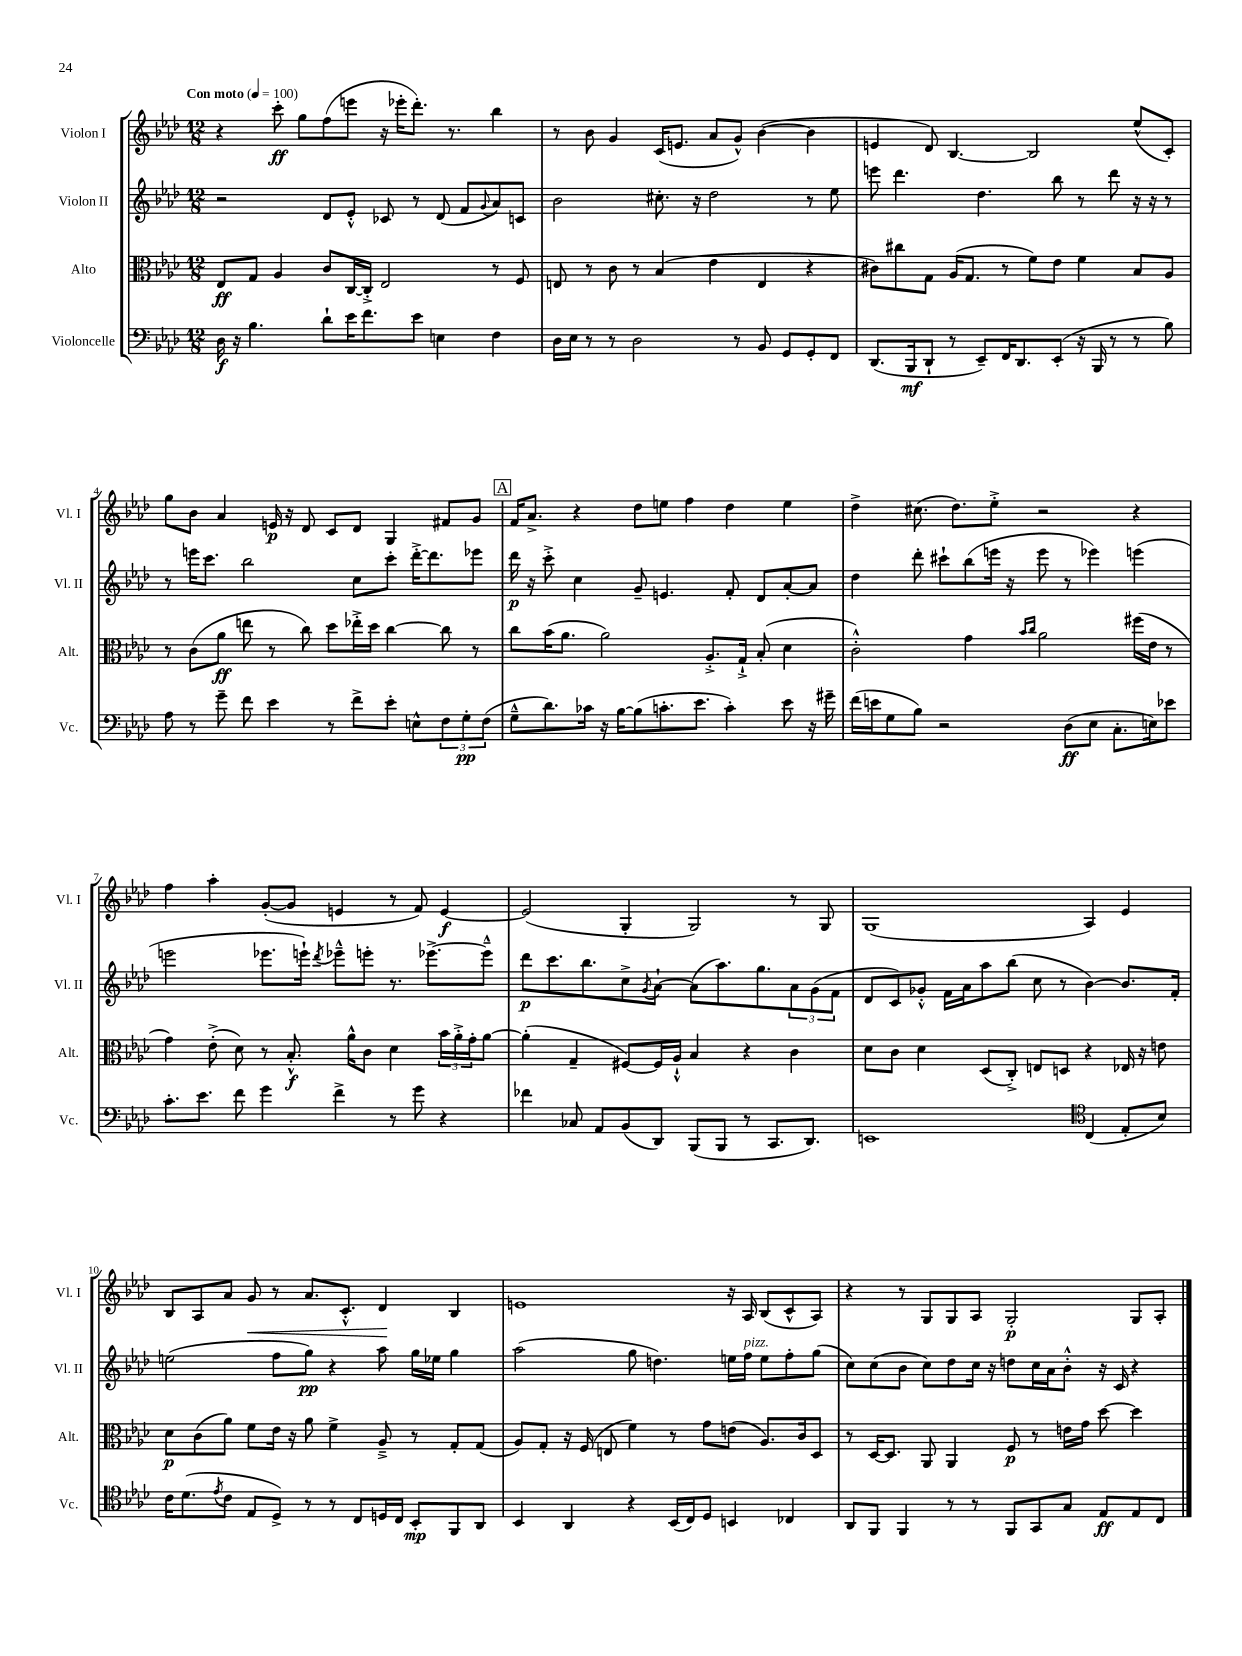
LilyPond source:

<<
\new StaffGroup <<
\new Staff = "s0" \with { instrumentName = "Violon I" shortInstrumentName = "Vl. I" } {
    \clef treble \key aes \major \numericTimeSignature \time 12/8 \tempo "Con moto" 4 = 100
    r4 c'''8-.\ff g''8 f''8( e'''8 r16 ees'''16-. des'''8.-.) r8. bes''4 |
    r8 bes'8 g'4 c'16( e'8. aes'8 g'8-^) bes'4~( bes'4 |
    e'4 des'8) bes4.~ bes2 ees''8-^( c'8-.) |
    g''8 bes'8 aes'4 e'16\p r16 des'8 c'8 des'8 g4 fis'8 g'8 |
    \mark \markup { \box "A" } f'16 aes'8.-> r4 des''8 e''8 f''4 des''4 e''4 |
    des''4-> cis''8.( des''8.) ees''8-.-> r2 r4 |
    f''4 aes''4-. g'8~-.( g'8 e'4 r8 f'8) e'4~\f |
    e'2( g4-. g2) r8 g8 |
    g1( aes4) ees'4 |
    bes8 aes8 aes'8 g'8\< r8 aes'8. c'8.-.-^ des'4\! bes4 |
    e'1 r16 aes16 bes8( c'8-^ aes8) |
    r4 r8 g8 g8 aes8 g2-.\p g8 aes8-. \bar "|." |
}
\new Staff = "s1" \with { instrumentName = "Violon II" shortInstrumentName = "Vl. II" } {
    \clef treble \key aes \major \numericTimeSignature \time 12/8
    r2 des'8 ees'8-.-^ ces'8 r8 des'8( f'8 \appoggiatura { g'8 } aes'8) c'8 |
    bes'2 cis''8.-. r16 des''2 r8 ees''8 |
    e'''8 des'''4. des''4. bes''8 r8 des'''8 r16 r16 r8 |
    r8 e'''16 c'''8. bes''2 c''8 c'''8-. des'''16~-.-> des'''8. ees'''8 |
    \mark \markup { \box "A" } des'''16\p r16 c'''8-.-> c''4 g'8-- e'4. f'8-. des'8 aes'8~-. aes'8 |
    des''4 des'''8-. cis'''8-! bes''8( e'''16 r16 e'''8 r8 ees'''4) e'''4( |
    e'''2 ees'''8. e'''16-!) \acciaccatura { des'''8 } ees'''8---^ e'''8-. r8. ees'''8.~-> ees'''8---^ |
    des'''8\p c'''8. bes''8. c''8-> \acciaccatura { g'8 } aes'8~-! aes'8( aes''8.) g''8. \tuplet 3/2 { aes'8 g'8( f'8 } |
    des'8 c'8) ges'8-.-^ f'16 aes'16 aes''8 bes''8( c''8 r8 bes'4~) bes'8. f'16-. |
    e''2( f''8 g''8\pp) r4 aes''8 g''16 ees''16 g''4 |
    aes''2( g''8 d''4.) e''16 f''16^\markup { \italic "pizz." } e''8 f''8-. g''8( |
    c''8) c''8( bes'8 c''8) des''8 c''16 r16 d''8 c''16 aes'16 bes'8-.-^ r16 c'16 r4 \bar "|." |
}
\new Staff = "s2" \with { instrumentName = "Alto" shortInstrumentName = "Alt." } {
    \clef alto \key aes \major \numericTimeSignature \time 12/8
    ees8\ff g8 aes4 c'8 c16~ c16-.-> ees2 r8 f8 |
    e8 r8 c'8 r8 bes4( ees'4 e4 r4 |
    cis'8) cis''8 g8 aes16( g8. r8 f'8) ees'8 f'4 bes8 aes8 |
    r8 c'8( aes'8\ff e''8 r8 c''8) des''8 ees''16-.-> des''16 c''4~ c''8 r8 |
    \mark \markup { \box "A" } c''8 bes'16( aes'8. aes'2) aes8.-.-> g16-!-> bes8-.( des'4 |
    c'2-.-^) g'4 \grace { bes'16 c''16 } aes'2 fis''16( ees'16 r8 |
    g'4) ees'8-.->( des'8) r8 bes8.-.-^\f aes'16-^ c'8 des'4 \tuplet 3/2 { bes'16 aes'16-.-> g'16-. } aes'8~ |
    aes'4-.( g4-- fis8~) fis16 aes16-!-^ bes4 r4 c'4 |
    des'8 c'8 des'4 des8( c8-.->) e8 d8 r4 ees16 r16 e'8 |
    des'8\p c'8( aes'8) f'8 ees'16 r16 aes'8 f'4-> aes8---> r8 g8-. g8( |
    aes8) g8-. r16 f16( e8 f'4) r8 g'8 e'8( aes8.) c'16 des8 |
    r8 des16~ des8. aes,8 aes,4 f8\p r8 e'16 g'16 des''8~ des''4 \bar "|." |
}
\new Staff = "s3" \with { instrumentName = "Violoncelle" shortInstrumentName = "Vc." } {
    \clef bass \key aes \major \numericTimeSignature \time 12/8
    des16\f r16 bes4. des'8-! ees'16 f'8. ees'8 e4 f4 |
    des16 ees16 r8 r8 des2 r8 bes,8 g,8 g,8-. f,8 |
    des,8.( bes,,16\mf des,8-! r8 ees,8--) f,16 des,8. ees,8-.( r16 bes,,16 r8 r8 bes8) |
    aes8 r8 g'8-- f'8 ees'4 r8 f'8-> ees'8-. e8-^ \tuplet 3/2 { f8 g8-.\pp f8( } |
    \mark \markup { \box "A" } g8---^ des'8.) ces'16 r16 bes16~ bes8( c'8.-. ees'8. c'4-.) ees'8 r16 gis'16-- |
    f'16( e'16 g8 bes8) r2 des8\ff( ees8 c8.-. e16) ees'8 |
    c'8.-. ees'8. f'8 g'4 f'4-> r8 g'8 r4 |
    fes'4 ces8 aes,8 bes,8( des,8) bes,,8( bes,,8 r8 c,8. des,8.) |
    e,1 \clef tenor c4( ees8-. bes8) |
    c'16 des'8.( \acciaccatura { ees'8 } c'8 ees8 des8->) r8 r8 c8 d16 c16 bes,8-.\mp f,8 aes,8 |
    bes,4 aes,4 r4 bes,16( c16) des8 b,4 ces4 |
    aes,8 f,8 f,4 r8 r8 f,8 g,8 g8 ees8\ff ees8 c8 \bar "|." |
}
>>
>>
